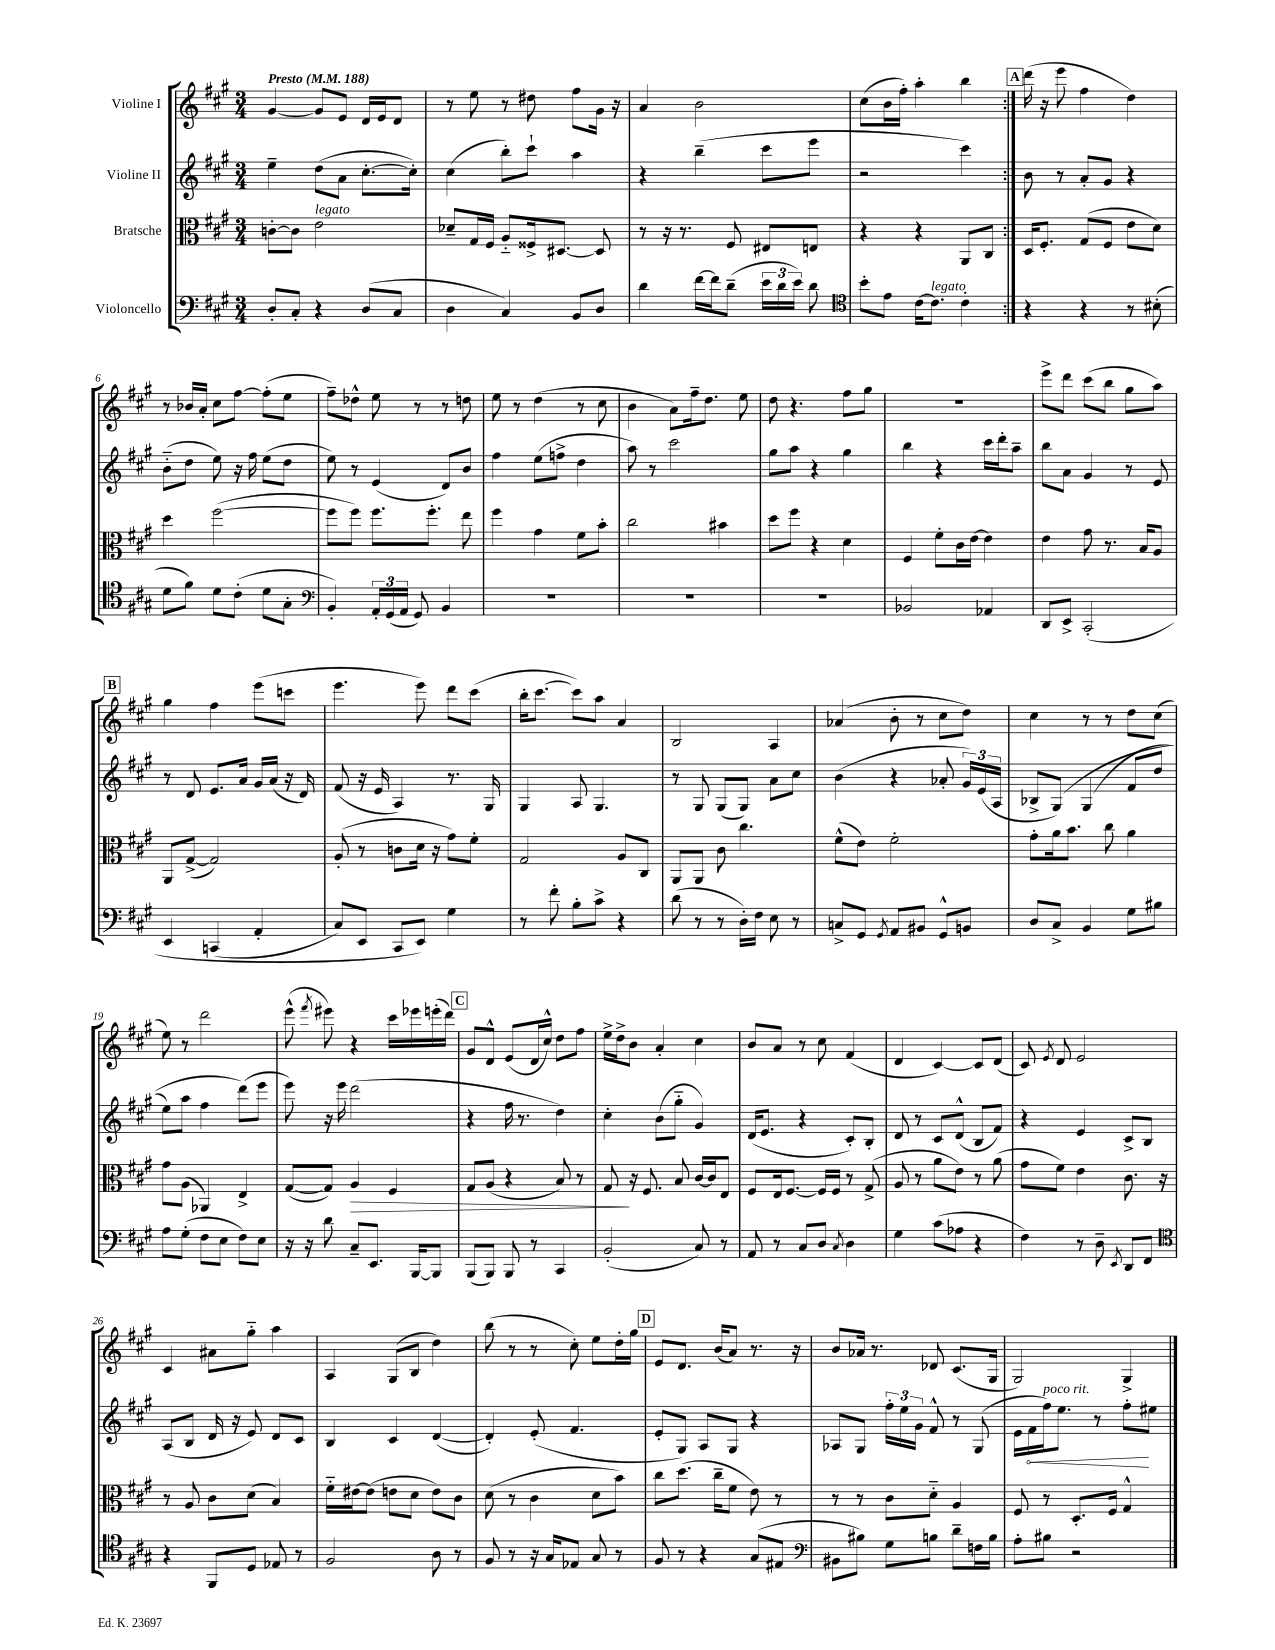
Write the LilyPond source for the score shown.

<<
\new StaffGroup <<
\new Staff = "s0" \with { instrumentName = "Violine I" } {
    \clef treble \key a \major \numericTimeSignature \time 3/4 \tempo "Presto" 4 = 188
    \autoBeamOff \repeat volta 2 { gis'4~ gis'8[ e'8] d'16[ e'16 d'8] |
    r8 e''8 r8 dis''8 fis''8[ gis'16] r16 |
    a'4 b'2 |
    cis''8[( b'16 fis''16]-.) a''4-. b''4 | }
    \mark \markup { \box "A" } d'''16( r16 e'''8 fis''4 d''4) |
    r8 bes'16[ a'16]-. cis''8[ fis''8]~ fis''8[-.( e''8] |
    fis''8[--) des''8]-^ e''8 r8 r8 d''8 |
    e''8 r8 d''4( r8 cis''8 |
    b'4 a'8[) fis''16-- d''8.] e''8 |
    d''8 r4. fis''8[ gis''8] |
    R2. |
    e'''8[-> d'''8] cis'''8[( b''8] gis''8[ a''8]) |
    \mark \markup { \box "B" } gis''4 fis''4 e'''8[( c'''8] |
    e'''4. e'''8) d'''8[ cis'''8]( |
    b''16[-. cis'''8.]~ cis'''8[) a''8] a'4 |
    b2 a4 |
    aes'4( b'8-. r8 cis''8[ d''8]) |
    cis''4 r8 r8 d''8[ cis''8]( |
    e''8) r8 d'''2 |
    e'''8-^( \acciaccatura { fis'''8 } eis'''8) r4 cis'''16[ ees'''16 e'''16-.( d'''16]) |
    \mark \markup { \box "C" } gis'8[ d'8]-^ e'8[( d'16 cis''16]-^) d''8[ fis''8] |
    e''16[-> d''16-> b'8] a'4-. cis''4 |
    b'8[ a'8] r8 cis''8 fis'4( |
    d'4 cis'4~) cis'8[ d'8]( |
    cis'8) \acciaccatura { e'8 } d'8 e'2 |
    cis'4 ais'8[ gis''8]-_ a''4 |
    a4 gis8[( b8] d''4) |
    b''8( r8 r8 cis''8-.) e''8[ d''16-. gis''16] |
    \mark \markup { \box "D" } e'8[ d'8.] b'16[( a'8]) r8. r16 |
    b'8[ aes'16] r8. des'8 cis'8.[( gis16] |
    gis2) gis4-> \bar "|." |
}
\new Staff = "s1" \with { instrumentName = "Violine II" } {
    \clef treble \key a \major \numericTimeSignature \time 3/4
    \autoBeamOff \repeat volta 2 { e''4-- d''8[( a'8] cis''8.[~-. cis''16]-.) |
    cis''4( b''8[-.) cis'''8]-! a''4 |
    r4 b''4--( cis'''8[ e'''8] |
    r2 cis'''4) | }
    \mark \markup { \box "A" } b'8 r8 a'8[-. gis'8] r4 |
    b'8[-_( d''8] e''8) r16 fis''16 e''8[( d''8] |
    e''8) r8 e'4( d'8[) b'8] |
    fis''4 e''8[( f''8]-> d''4 |
    a''8) r8 cis'''2 |
    gis''8[ a''8] r4 gis''4 |
    b''4 r4 cis'''16[ d'''16-. a''8]-- |
    b''8[ a'8] gis'4 r8 e'8 |
    \mark \markup { \box "B" } r8 d'8 e'8.[ a'16] gis'16[ a'16]( r16 d'16) |
    fis'8( r16 e'16 a4) r8. gis16 |
    gis4 a8 gis4. |
    r8 gis8 gis8[( gis8]) a'8[ cis''8] |
    b'4( r4 aes'8-. \tuplet 3/2 { gis'16[) e'16( a16] } |
    bes8[-> gis8])\( gis4( fis'8[ d''8] |
    e''8[) a''8] fis''4 d'''8[(\) e'''8] |
    e'''8) r16 e'''16 d'''2( |
    \mark \markup { \box "C" } r4 fis''16 r8. d''4) |
    cis''4-. b'8[( gis''8]-_ gis'4) |
    d'16[( e'8.] r4 cis'8[-.) b8]-. |
    d'8 r8 cis'8[ d'8]-^( b8[ fis'8]) |
    r4 e'4 cis'8[-> b8] |
    a8[( b8] d'16 r16 e'8) d'8[ cis'8] |
    b4 cis'4 d'4~( |
    d'4-.) e'8-.( fis'4. |
    \mark \markup { \box "D" } e'8[-. gis8]) a8[ gis8] r4 |
    aes8[ gis8] \tuplet 3/2 { fis''16[-. e''16 gis'16] } fis'8-^ r8 gis8( |
    e'16[ \once \override Hairpin.circled-tip = ##t fis'16\< fis''16^\markup { \italic "poco rit." }) e''8.] r8 fis''8[-.\! eis''8] \bar "|." |
}
\new Staff = "s2" \with { instrumentName = "Bratsche" } {
    \clef alto \key a \major \numericTimeSignature \time 3/4
    \autoBeamOff \repeat volta 2 { c'8[~-. c'8] e'2^\markup { \italic "legato" } |
    des'8[-- gis16 fis16] a8[-_ fisis16-> dis8.]~ dis8 |
    r8 r16 r8. fis8 eis8[ e8] |
    r4 r4 a,8[ cis8] | }
    \mark \markup { \box "A" } d16[ fis8.]-. gis8[( fis8] e'8[ d'8]) |
    d''4 fis''2~( |
    fis''8[ fis''8]) fis''8.[ fis''8.]-. e''8 |
    fis''4 gis'4 fis'8[ b'8]-. |
    cis''2 bis'4 |
    d''8[ fis''8] r4 d'4 |
    fis4 fis'8[-. cis'16 e'16]~ e'4 |
    e'4 gis'8 r8. b16[ a8] |
    \mark \markup { \box "B" } a,8[ gis8]~->( gis2) |
    a8-.( r8 c'8[ d'16] r16 gis'8[) fis'8]-. |
    gis2 a8[ cis8] |
    a,8[ a,8] cis'8 cis''4. |
    fis'8[-^( e'8]) fis'2-. |
    gis'8[-. a'16 b'8.] cis''8 a'4 |
    gis'8[ a8]( aes,4) e4-> |
    gis8[~( gis8]) a4\> fis4 |
    \mark \markup { \box "C" } gis8[ a8]( r4 b8) r8 |
    gis8\! r16 fis8. b8 cis'16[~ cis'16 e8] |
    fis8[ e16 fis8.]~ fis16[ fis16] r8 gis8->( |
    a8 r8 a'8[ e'8]) r8 a'8( |
    gis'8[ fis'8]) e'4 cis'8. r16 |
    r8 a8 cis'8[ d'8]( b4) |
    fis'16[-_ eis'16~ eis'8]( e'8[ d'8] e'8[) cis'8] |
    d'8( r8 cis'4 d'8[ b'8]) |
    \mark \markup { \box "D" } cis''8[ d''8.]( cis''16[-- fis'8] e'8) r8 |
    r8 r8 cis'8[ d'8]-_ a4 |
    fis8 r8 d8.[-. fis16] gis4-^ \bar "|." |
}
\new Staff = "s3" \with { instrumentName = "Violoncello" } {
    \clef bass \key a \major \numericTimeSignature \time 3/4
    \autoBeamOff \repeat volta 2 { d8[-. cis8]-. r4 d8[( cis8] |
    d4 cis4) b,8[ d8] |
    d'4 fis'16[~ fis'16 d'8]--( \tuplet 3/2 { e'16[ d'16 e'16]) } d'8 |
    \clef tenor b'8[-. e'8] cis'16[~ cis'8.]^\markup { \italic "legato" } cis'4-. | }
    \mark \markup { \box "A" } r4 r4 r8 bis8-.( |
    d'8[ fis'8]) d'8[ cis'8]-.( d'8[ gis8]-. |
    \clef bass b,4-.) \tuplet 3/2 { a,16[-. gis,16( a,16] } gis,8) b,4 |
    R2. |
    R2. |
    R2. |
    bes,2 aes,4 |
    d,8[ e,8]-> cis,2-.\( |
    \mark \markup { \box "B" } e,4 c,4( a,4-. |
    cis8[) e,8] cis,8[ e,8]\) gis4 |
    r8 fis'8-. b8[-. cis'8]-> r4 |
    d'8( r8 r8 d16[-.) fis16] e8 r8 |
    c8[-> gis,8] \acciaccatura { gis,8 } a,8[ bis,8] gis,8[-^ b,8] |
    d8[ cis8]-> b,4 gis8[ bis8] |
    a8[ gis8]-.( fis8[ e8] fis8[) e8] |
    r16 r16 d'8 cis8[-- e,8.] b,,16[~ b,,8] |
    \mark \markup { \box "C" } b,,8[( b,,8]) b,,8 r8 cis,4 |
    b,2-.( cis8) r8 |
    a,8 r8 cis8[ d8] \acciaccatura { cis8 } d4 |
    gis4 cis'8[( aes8] r4 |
    fis4) r8 d8-- \acciaccatura { e,8 } d,8[ fis,8] |
    \clef tenor r4 fis,8[ d8] ees8 r8 |
    fis2 a8 r8 |
    fis8 r8 r16 gis16[ ees8] gis8 r8 |
    \mark \markup { \box "D" } fis8 r8 r4 gis8[( eis8] |
    \clef bass bis,8[ bis8]) gis8[ b8] d'8[-- f16 b16] |
    a8[-. bis8] r2 \bar "|." |
}
>>
>>
